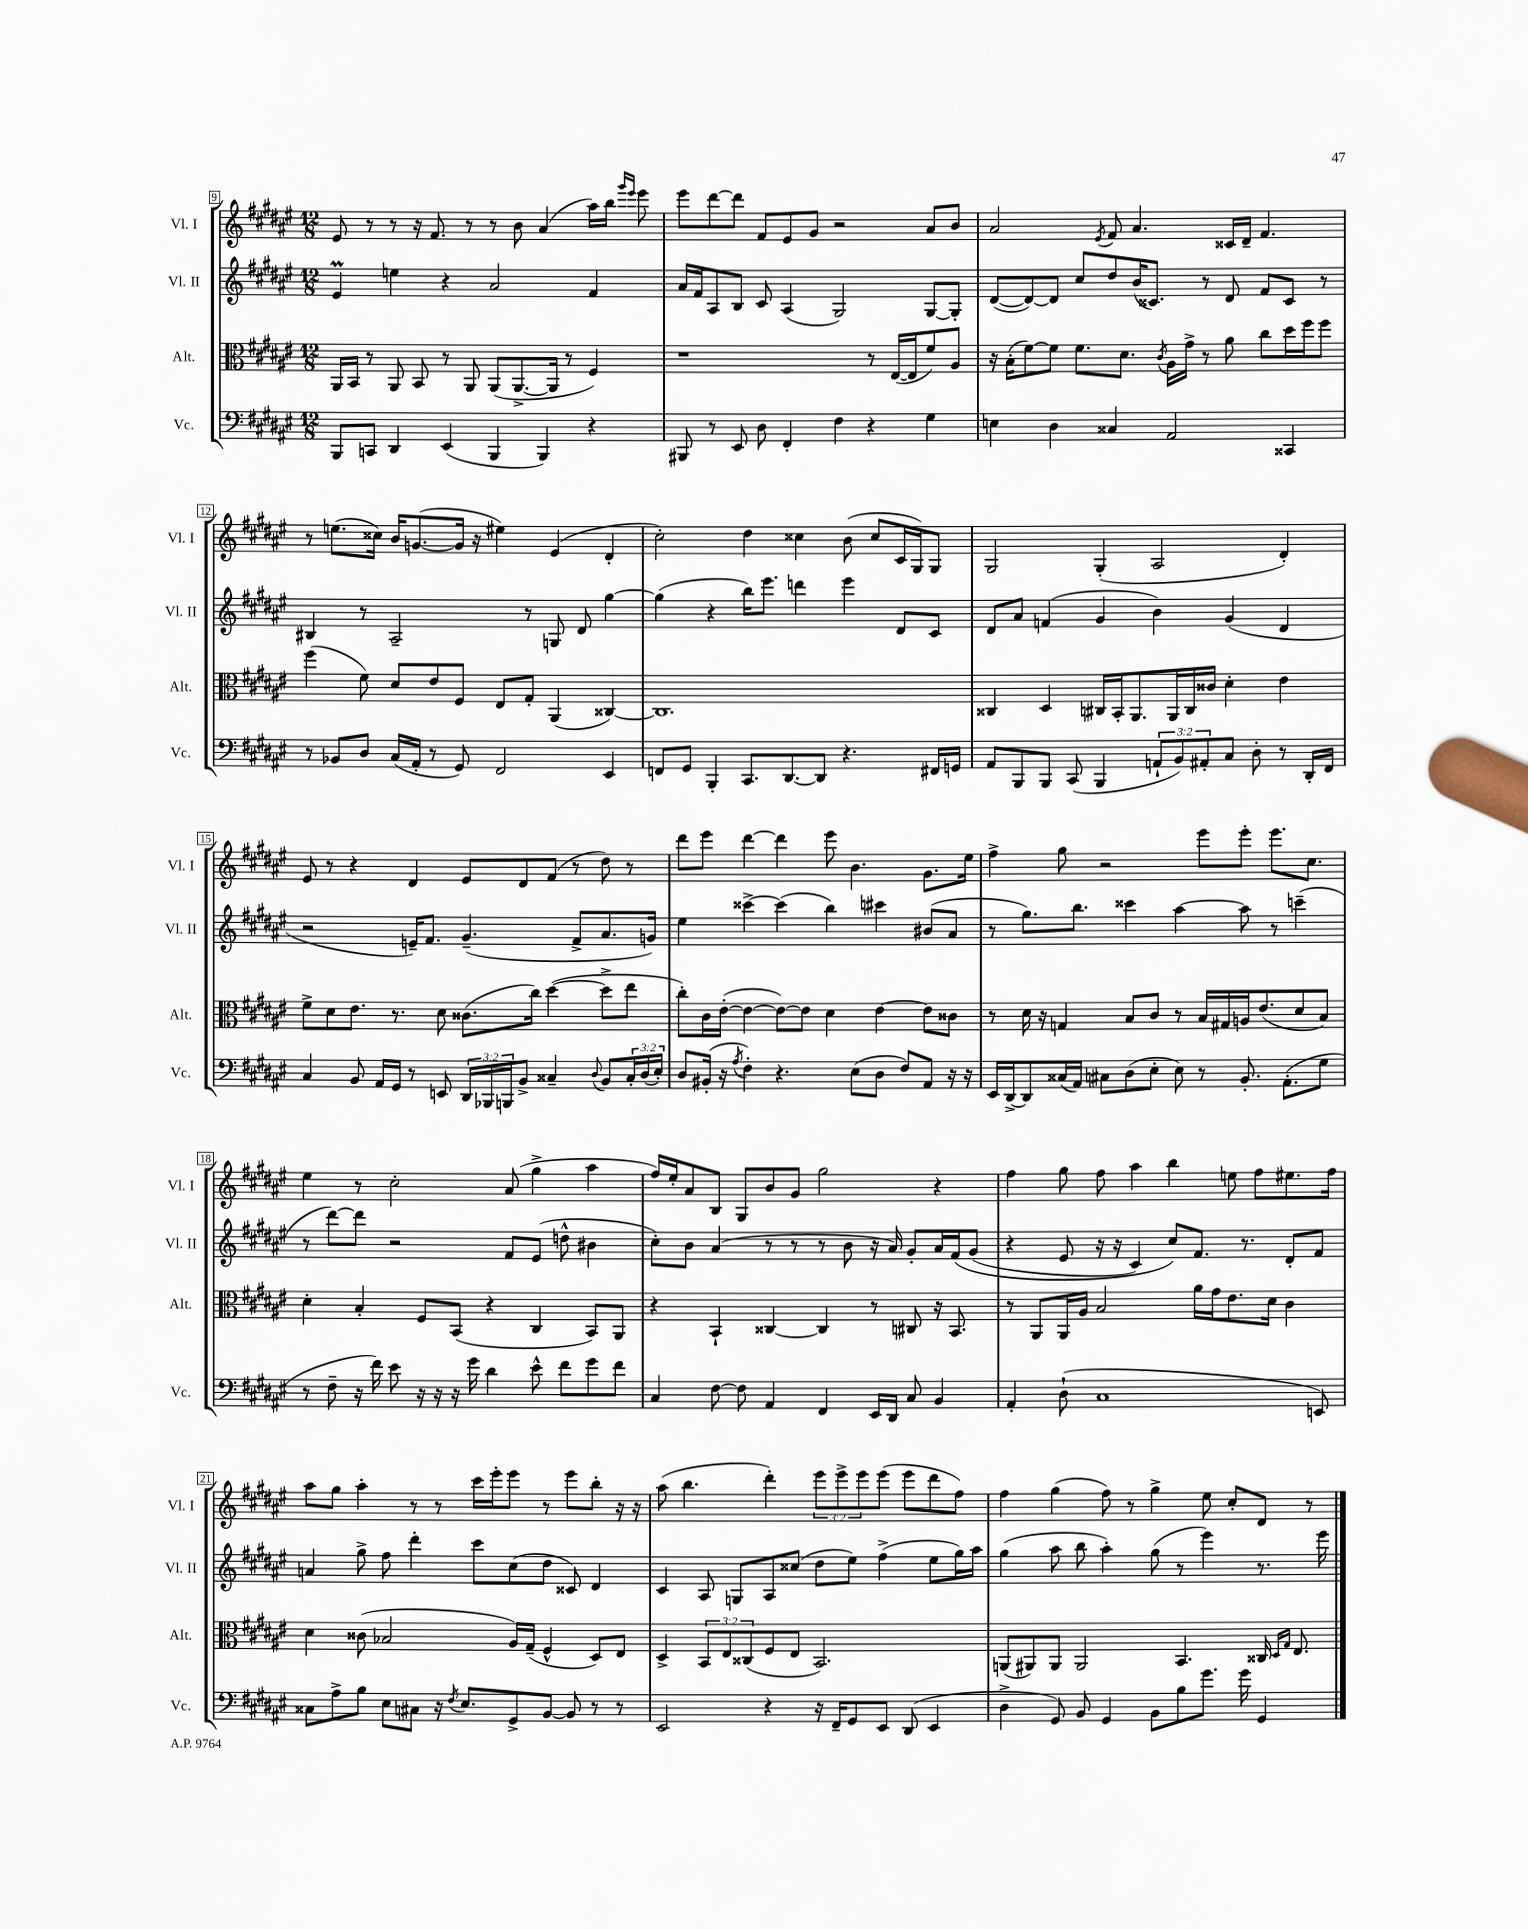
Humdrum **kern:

**kern	**kern	**kern	**kern
*staff4	*staff3	*staff2	*staff1
*clefF4	*clefC3	*clefG2	*clefG2
*k[f#c#g#d#a#e#]	*k[f#c#g#d#a#e#]	*k[f#c#g#d#a#e#]	*k[f#c#g#d#a#e#]
*M12/8	*M12/8	*M12/8	*M12/8
8BBB	16AA#	4e#	8e#
.	16BB	.	.
8CC	8r	.	8r
4DD#	8AA#	4ee	8r
.	8BB	.	16r
.	.	.	8.f#
(4EE#	8r	4r	.
.	8AA#	.	8r
4BBB	(8AA#	2a#	8r
.	[8.AA#^	.	8b
4BBB)	.	.	(4a#
.	16AA#]	.	.
.	8r	.	.
4r	4F#)	4f#	16aa#)
.	.	.	16bb
.	.	.	16qqggg#
.	.	.	16qqeee#
.	.	.	8eee#
=	=	=	=
8BBB#	1r	16a#	8eee#
.	.	16f#	.
8r	.	8A#	[8ddd#
8EE#	.	8B	8ddd#]
8D#	.	8c#	8f#
4FF#'	.	(4A#	8e#
.	.	.	8g#
4F#	.	2G#)	2r
4r	8r	.	.
.	([16E#	.	.
.	16E#]	.	.
4G#	8f#)	[8G#	8a#
.	8A#	8G#']	8b
=	=	=	=
4E	16r	([8d#	2a#
.	(16B'	.	.
.	[8f#)	8d#_)	.
4D#	8f#]	8d#]	.
.	8.f#	8cc#	.
.	.	.	8qe#
4C##	.	8dd#	8f#
.	8.d#	.	.
.	.	(16b	4.a#
.	.	8.c##)	.
.	8qc#	.	.
2AA#	16A#	.	.
.	16g#^	.	.
.	8r	8r	.
.	8a#	8d#	16c##
.	.	.	16d#~
.	8cc#	8f#	4.f#
4CC##	16dd#	8c##	.
.	16ff#	.	.
.	8ff#	8r	.
=	=	=	=
8r	(4ff#	4B#	8r
8BB-	.	.	(8.ee
8D#	8f#)	8r	.
.	.	.	16cc##)
(16C#	8d#	2A#~	16b
16AA#'	.	.	([8.g
8r	8e#	.	.
8GG#)	8F#	.	16g]
.	.	.	16r
2FF#	8E#	.	4ee#)
.	8G#'	8r	.
.	(4AA#	8G	(4e#
.	.	8d#	.
4EE#	[4C##)	[4gg#	4d#'
=	=	=	=
8FF	1.C##]	(4gg#]	2cc#')
8GG#	.	.	.
4BBB'	.	4r	.
8.CC#	.	16bb)	4dd#
.	.	8.eee#	.
[8.DD#	.	.	.
.	.	4ddd	4cc##
8DD#]	.	.	.
4.r	.	4eee#	(8b
.	.	.	8cc##
.	.	8d#	16c#
.	.	.	16G#)
16FF#	.	8c#	8G#
16GG	.	.	.
=	=	=	=
8AA#	4C##	8d#	2G#
8BBB	.	8a#	.
8BBB	4D#	(4f	.
(8CC#	.	.	.
4BBB	16C#	4g#	(4G#'
.	16BB'	.	.
.	8.AA#	.	.
12AA`	.	4b)	2A#
.	16AA#	.	.
12BB)	.	.	.
.	16C#	.	.
12AA#'	.	.	.
.	16c##	.	.
8C#	4d#'	(4g#	.
8D#'	.	.	.
8r	4e#	4d#	4d#')
16DD#'	.	.	.
16FF#	.	.	.
=	=	=	=
4C#	8f#^	2r	8e#
.	8d#	.	8r
8BB	8.e#	.	4r
16AA#	.	.	.
16GG#	8.r	.	.
8r	.	16e~)	4d#
.	.	8.f#	.
8EE	8d#	.	.
24DD#	(8.c##	(4.g#~	8e#
24BBB-	.	.	.
24BBB	.	.	.
8BB^	.	.	8d#
.	16cc#)	.	.
4C##~	([4dd#	.	(8f#
.	.	8f#^	8r
8qqD#	.	.	.
8BB	8dd#^]	8.a#	8dd#)
24C##'	8ee#	.	8r
(24D#	.	.	.
.	.	16g)	.
24E#')	.	.	.
=	=	=	=
8D#	8cc#')	4ee#	8ddd#
(16BB#'	16c#	.	8eee#
16r	([16e#'	.	.
8qA#	.	.	.
4F#')	4e#_	[4ccc##^	[4ddd#
4.r	8e#_)	(4ccc##]	4ddd#]
.	8e#]	.	.
.	4d#	4bb)	8eee#
(8E#	.	.	4.b
8D#	[4e#	4ccc#	.
8F#)	.	.	.
8AA#	8e#]	(8b#	8.g#
16r	8c##	8a#	.
16r	.	.	16ee#
=	=	=	=
16EE#	8r	8r	4ff#^
[16DD#^	.	.	.
8DD#]	16d#	8.gg#)	.
.	16r	.	.
(16C##	4G	.	8gg#
16AA#)	.	8.bb	.
8C#	.	.	2r
(8D#	8B	4ccc##	.
8E#'	8c#	.	.
8E#)	8r	[4aa#	.
8r	16B	.	8eee#
.	16G#	.	.
8.BB'	16A	8aa#]	8eee#'
.	(8.e#	.	.
.	.	8r	8.eee#
(8.AA#'	.	.	.
.	8d#	(4ccc~	.
.	.	.	8.cc#
8G#	8B)	.	.
=	=	=	=
8r	4d#'	8r	4ee#
8F#~	.	[8ddd#)	.
16r	4B'	8ddd#]	8r
16f#)	.	.	.
8e#	.	2r	2cc#'
16r	8F#	.	.
16r	.	.	.
16r	(8BB	.	.
16g#	.	.	.
4d#	4r	.	.
.	.	8f#	(8a#
8e#^^	4C#	(8e#	4gg#^
8f#	.	8dd^^	.
8g#	8BB)	4b#	4aa#
8f#	8AA#	.	.
=	=	=	=
4C#	4r	8cc#')	16ff#)
.	.	.	16ee#'
.	.	8b	8a#
[8F#	4BB`	(4a#	8B
8F#]	.	.	8G#
4AA#	[4C##	8r	8b
.	.	8r	8g#
4FF#	4C##]	8r	2gg#
.	.	8b	.
16EE#	8r	16r	.
16DD#	.	16a#)	.
8C#	8C#	8g#'	.
4BB	16r	16a#	4r
.	8.BB	&(16f#	.
.	.	(8g#	.
=	=	=	=
4AA#'	8r	4r	4ff#
.	8AA#	.	.
(8D#`	16AA#	8e#	8gg#
.	16A#	.	.
1C#	2B	16r	8ff#
.	.	16r	.
.	.	4c#)	4aa#
.	.	8cc#&)	4bb
.	16a#	8.f#	.
.	16g#	.	.
.	8.e#	.	8ee
.	.	8.r	.
.	.	.	8ff#
.	16d#	.	.
.	4c#	8d#'	8.ee#
8EE)	.	8f#	.
.	.	.	16ff#
=	=	=	=
8C##	4d#	4a	8aa#
8A#^	.	.	8gg#
8B	(8c##	8gg#^	4aa#'
8E#	2B-	8ff#	.
8C#	.	4ddd#'	8r
16r	.	.	8r
8qF#	.	.	.
8.E#	.	.	.
.	.	8ccc#	16ccc#
.	.	.	16eee#'
8GG#^	16A#)	(8cc#	8eee#
.	(16G#~	.	.
[8BB	4F#^^	8dd#	8r
8BB]	.	8c##)	8eee#
8r	8D#)	4d#	8bb'
8r	8E#	.	16r
.	.	.	16r
=	=	=	=
2EE#	4D#^	4c#	(8aa#
.	.	.	4.bb
.	12BB	8A#	.
.	12E#	.	.
.	.	8G	.
.	(12C##	.	.
4r	8F#	8A#	4ddd#')
.	8E#	(8cc##	.
16r	2.BB)	8dd#	12eee#
16FF#~	.	.	.
.	.	.	12eee#^
8GG#	.	8ee#)	.
.	.	.	12eee#
8EE#	.	(4ff#^	(8eee#
(8DD#	.	.	8eee#
4EE#	.	8ee#	8ddd#
.	.	16gg#)	8ff#)
.	.	16aa#	.
=	=	=	=
4D#^	(8AA	(4gg#	4ff#
.	8AA#)	.	.
8GG#)	8AA#	8aa#	(4gg#
8BB	2AA#	8bb	.
4GG#	.	4aa#')	8ff#)
.	.	.	8r
8BB	.	(8gg#	4gg#^
8B	4.BB	8r	.
8.g#	.	4eee#)	8ee#
.	.	.	8cc#'
16g#	.	.	.
4GG#	16C##	8.r	8d#
.	16qqD#	.	.
.	16qqG#	.	.
.	8.E#	.	.
.	.	.	8r
.	.	16eee#	.
==	==	==	==
*-	*-	*-	*-
